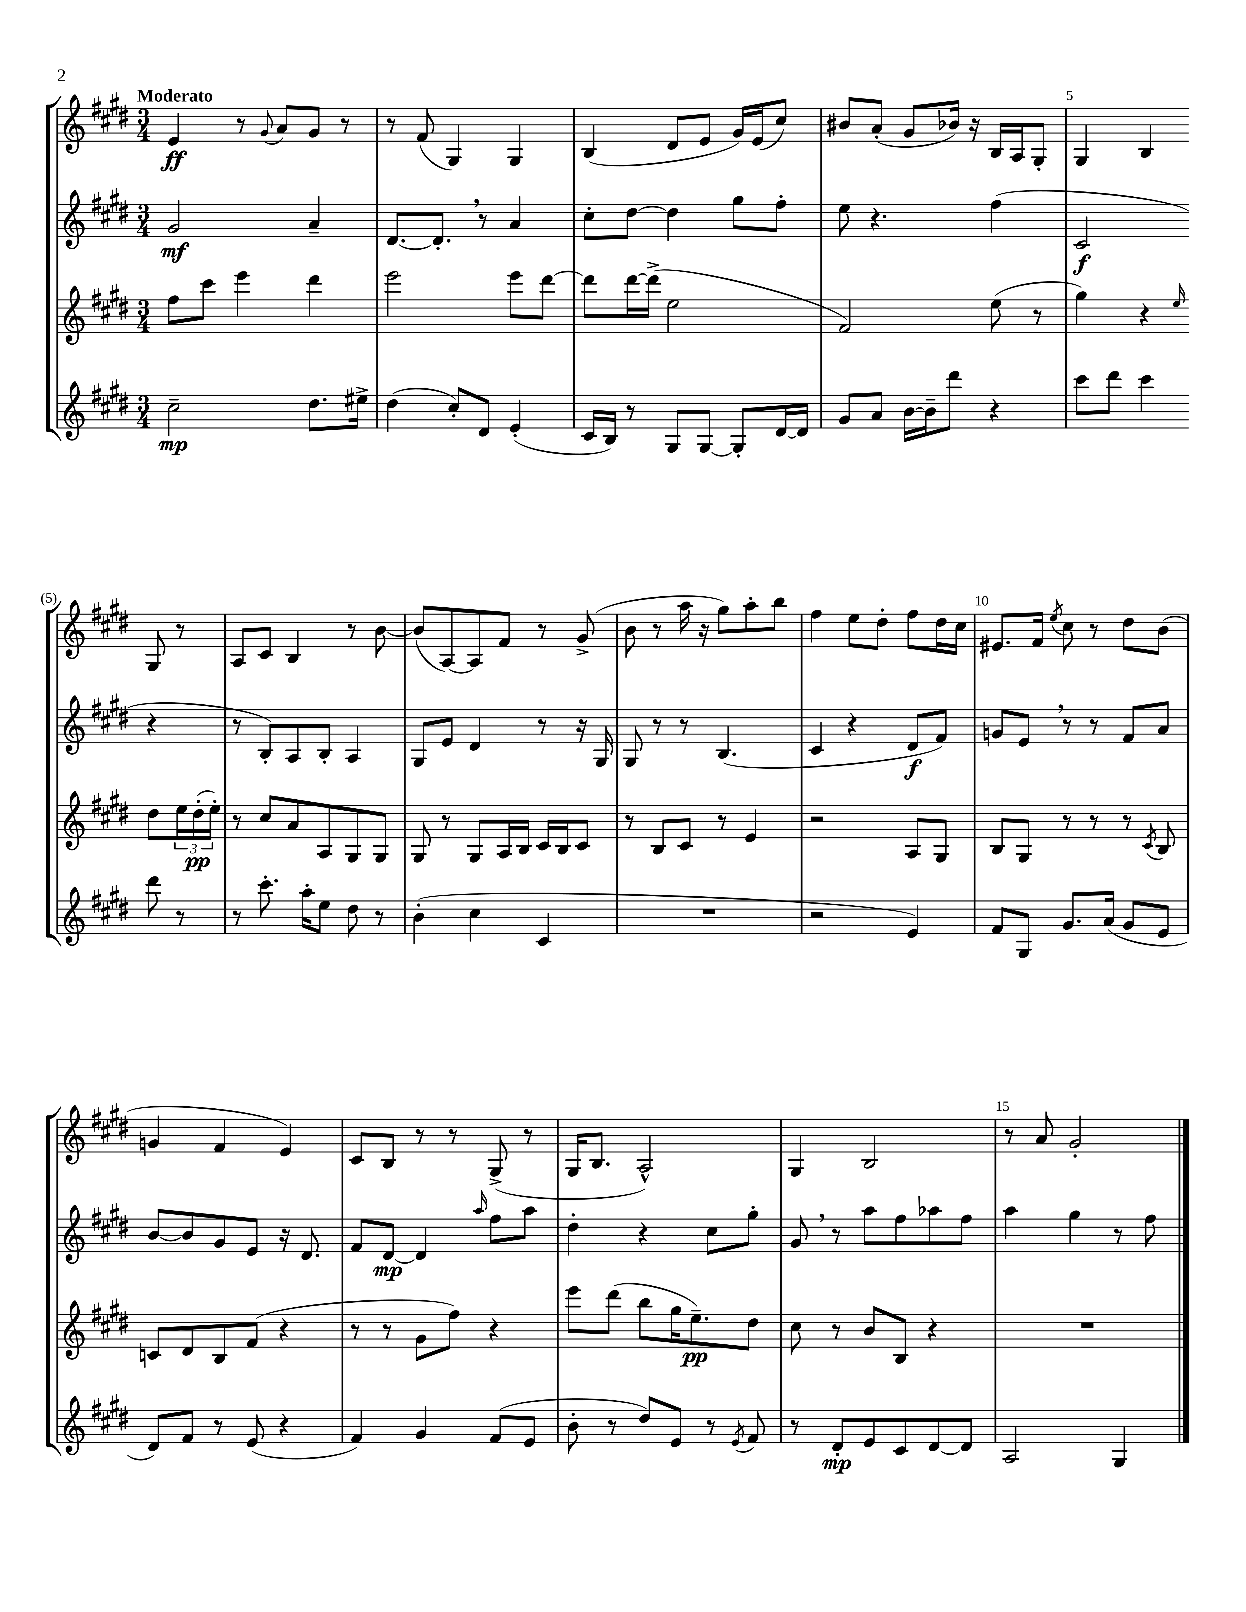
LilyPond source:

<<
\new StaffGroup <<
\new Staff = "s0" {
    \clef treble \key e \major \numericTimeSignature \time 3/4 \tempo "Moderato"
    e'4\ff r8 \appoggiatura { gis'8 } a'8 gis'8 r8 |
    r8 fis'8( gis4) gis4 |
    b4( dis'8 e'8 gis'16) e'16( cis''8) |
    bis'8 a'8-.( gis'8 bes'16) r16 b16 a16 gis8-. |
    gis4 b4 gis8 r8 |
    a8 cis'8 b4 r8 b'8~ |
    b'8( a8~) a8 fis'8 r8 gis'8->( |
    b'8 r8 a''16 r16 gis''8) a''8-. b''8 |
    fis''4 e''8 dis''8-. fis''8 dis''16 cis''16 |
    eis'8. fis'16 \acciaccatura { e''8 } cis''8 r8 dis''8 b'8( |
    g'4 fis'4 e'4) |
    cis'8 b8 r8 r8 gis8->( r8 |
    gis16 b8. a2-^) |
    gis4 b2 |
    r8 a'8 gis'2-. \bar "|." |
}
\new Staff = "s1" {
    \clef treble \key e \major \numericTimeSignature \time 3/4
    gis'2\mf a'4-- |
    dis'8.~ dis'8.-. \breathe r8 a'4 |
    cis''8-. dis''8~ dis''4 gis''8 fis''8-. |
    e''8 r4. fis''4( |
    cis'2\f r4 |
    r8 b8-.) a8 b8-. a4 |
    gis8 e'8 dis'4 r8 r16 gis16 |
    gis8 r8 r8 b4.( |
    cis'4 r4 dis'8\f fis'8) |
    g'8 e'8 \breathe r8 r8 fis'8 a'8 |
    b'8~ b'8 gis'8 e'8 r16 dis'8. |
    fis'8 dis'8~\mp dis'4 \grace { a''16 } fis''8 a''8 |
    dis''4-. r4 cis''8 gis''8-. |
    gis'8 \breathe r8 a''8 fis''8 aes''8 fis''8 |
    a''4 gis''4 r8 fis''8 \bar "|." |
}
\new Staff = "s2" {
    \clef treble \key e \major \numericTimeSignature \time 3/4
    fis''8 cis'''8 e'''4 dis'''4 |
    e'''2 e'''8 dis'''8~ |
    dis'''8 dis'''16~ dis'''16->( e''2 |
    fis'2) e''8( r8 |
    gis''4) r4 \grace { e''16 } dis''8 \tuplet 3/2 { e''16 dis''16-.\pp( e''16-.) } |
    r8 cis''8 a'8 a8 gis8 gis8 |
    gis8 r8 gis8 a16 b16 cis'16 b16 cis'8 |
    r8 b8 cis'8 r8 e'4 |
    r2 a8 gis8 |
    b8 gis8 r8 r8 r8 \acciaccatura { cis'8 } b8 |
    c'8 dis'8 b8 fis'8( r4 |
    r8 r8 gis'8 fis''8) r4 |
    e'''8 dis'''8( b''8 gis''16 e''8.--\pp) dis''8 |
    cis''8 r8 b'8 b8 r4 |
    R2. \bar "|." |
}
\new Staff = "s3" {
    \clef treble \key e \major \numericTimeSignature \time 3/4
    cis''2--\mp dis''8. eis''16-> |
    dis''4( cis''8-.) dis'8 e'4-.( |
    cis'16 b16) r8 gis8 gis8~ gis8-. dis'16~ dis'16 |
    gis'8 a'8 b'16~ b'16-- dis'''8 r4 |
    cis'''8 dis'''8 cis'''4 dis'''8 r8 |
    r8 cis'''8.-. a''16-. e''8 dis''8 r8 |
    b'4-.( cis''4 cis'4 |
    R2. |
    r2 e'4) |
    fis'8 gis8 gis'8. a'16( gis'8 e'8 |
    dis'8) fis'8 r8 e'8( r4 |
    fis'4) gis'4 fis'8( e'8 |
    b'8-. r8 dis''8) e'8 r8 \acciaccatura { e'8 } fis'8 |
    r8 dis'8-.\mp e'8 cis'8 dis'8~ dis'8 |
    a2 gis4 \bar "|." |
}
>>
>>
\layout { \context { \Score \override BarNumber.break-visibility = ##(#f #t #t) barNumberVisibility = #(every-nth-bar-number-visible 5) } }
